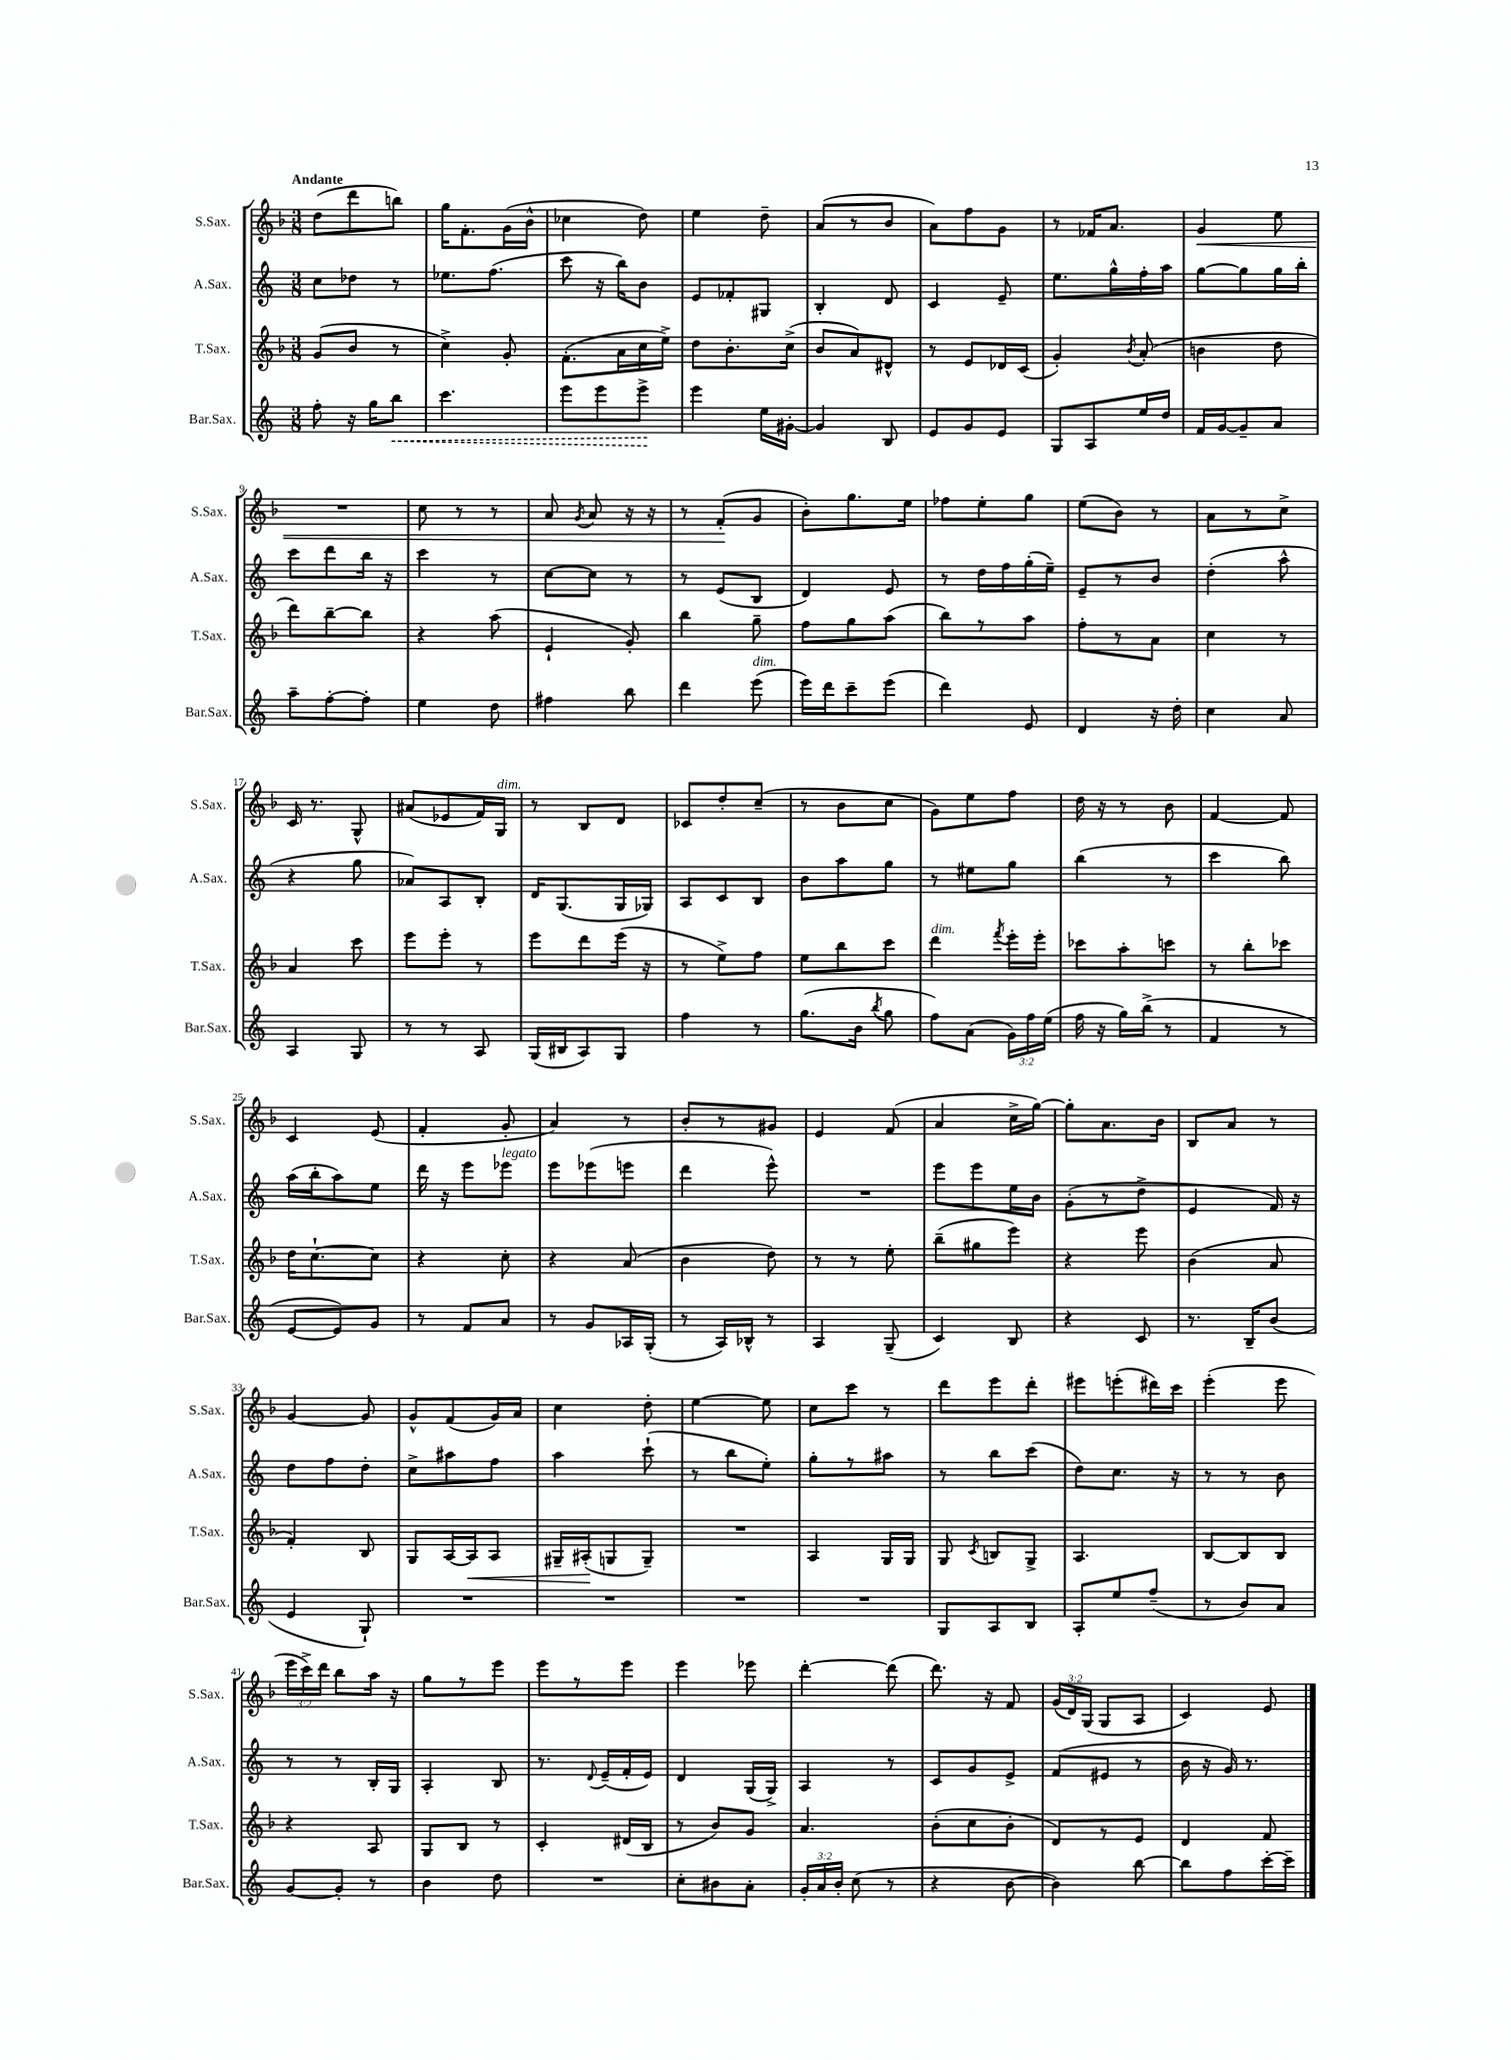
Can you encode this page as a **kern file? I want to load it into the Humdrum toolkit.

**kern	**kern	**kern	**kern
*staff4	*staff3	*staff2	*staff1
*clefG2	*clefG2	*clefG2	*clefG2
*k[]	*k[b-]	*k[]	*k[b-]
*M3/8	*M3/8	*M3/8	*M3/8
8ff'\	(8g/L	8cc\L	(8dd\L
16r	8b-/J	8dd-\J	8ddd\
16gg\LK	.	.	.
8bb\J	8r	8r	8bb\J)
=	=	=	=
4.ccc\	4cc^\)	8.ee-\L	16gg\LK
.	.	.	8.f'\
.	.	(8.ff\J	.
.	8g'/	.	(16g\L
.	.	.	16b-^^\JJ
=	=	=	=
8eee\L	(8.f'\L	8ccc\	4cc-\
8eee\	.	16r	.
.	16a\L	16bb\LK)	.
8eee^\J	16cc\	8b\J	8dd\)
.	16ee^\JJ)	.	.
=	=	=	=
4eee\	8dd\L	8e/L	4ee\
.	8.b-'\	8f-'/	.
16ee\LL	.	8G#/J	8dd~\
[16g#'\JJ	(16cc^\Jk	.	.
=	=	=	=
4g#/]	8b-/L	4B'/	(8a/L
.	8a/)	.	8r
8B/	8d#^^/J	8d/	8b-/J
=	=	=	=
8e/L	8r	4c/	8a\L)
8g/	8e/L	.	8ff\
8e/J	16d-/L	8e~/	8g\J
.	(16c/JJ	.	.
=	=	=	=
8G/L	4g'/)	8.ee\L	8r
8A/	.	.	16f-/LK
.	.	16gg^^\L	8.a/J
.	8qb-/	.	.
16ee/L	(8a'/	16ff'\	.
16dd/JJ	.	16aa\JJ	.
=	=	=	=
16f/LL	4b\	[8gg\L	4g/
[16g/J	.	.	.
8g~/]	.	8gg\]	.
8a/J	8dd\	16gg\L	8ee\
.	.	16bb'\JJ	.
=	=	=	=
8aa~\L	8ddd\L)	8ccc\L	4.r
[8ff'\	[8bb-~\	8ddd\	.
8ff'\]J	8bb-\]J	16bb\Jk	.
.	.	16r	.
=	=	=	=
4ee\	4r	4ccc\	8cc\
.	.	.	8r
8dd\	(8aa\	8r	8r
=	=	=	=
4ff#\	4e`/	[8cc\L	8a/
.	.	.	8qg/
.	.	8cc\]J	8a/
8bb\	8g'/)	8r	16r
.	.	.	16r
=	=	=	=
4ddd\	4bb-\	8r	8r
.	.	(8e/L	(8f'/L
(8eee\	8gg~\	8B/J	8g/J
=	=	=	=
16eee\LL)	8ff\L	4d/)	8b-'\L)
16ddd\J	.	.	.
8ccc~\	8gg\	.	8.gg\
(8eee\J	(8aa\J	8e/	.
.	.	.	16ee\Jk
=	=	=	=
4ddd\)	8bb-\L)	8r	8ff-\L
.	8r	16dd\LL	8ee'\
.	.	16ff\	.
8e/	8aa\J	(16gg'\	8gg\J
.	.	16ee~\JJ)	.
=	=	=	=
4d/	8ff'\L	8e~/L	(8ee\L
.	8r	8r	8b-\J)
16r	8a\J	8b/J	8r
16dd'\	.	.	.
=	=	=	=
4cc\	4cc\	(4dd'\	8a\L
.	.	.	8r
8a/	8r	8aa^^\	8cc^\J
=	=	=	=
4A/	4a/	4r	16c/
.	.	.	8.r
8G/	8ccc\	8gg\	8G^^/
=	=	=	=
8r	8eee\L	8a-/L)	(8a#/L
8r	8eee'\J	8A/	8e-/
8A/	8r	8B'/J	16f/L)
.	.	.	16G/JJ
=	=	=	=
(16G/LL	8eee\L	16d/LK	8r
16B#/J	.	(8.G/	.
8A/)	8ddd\	.	8B-/L
8G/J	(16eee\Jk	16G/L	8d/J
.	16r	16G-/JJ)	.
=	=	=	=
4ff\	8r	8A/L	8c-/L
.	8ee^\L)	8c/	8dd'/
8r	8ff\J	8B/J	(8cc~/J
=	=	=	=
(8.gg\L	8ee\L	8b\L	8r
.	8bb-\	8aa\	8b-\L
16b\Jk	.	.	.
8qbb/	.	.	.
8gg\	8ccc\J	8gg\J	8cc\J
=	=	=	=
8ff\L)	4ddd\	8r	8g\L)
(8a\J	.	8ee#\L	8ee\
.	8qfff/	.	.
24g\LL)	16eee'\LL	8gg\J	8ff\J
24ff\	.	.	.
.	16eee'\JJ	.	.
(24ee\JJ	.	.	.
=	=	=	=
16ff\	8ccc-\L	(4bb\	16dd\
16r	.	.	16r
16gg\LL)	8aa'\	.	8r
(16bb^\JJ	.	.	.
8r	8ccc\J	8r	8b-\
=	=	=	=
4f/	8r	4ccc\	[4f/
.	8bb-'\L	.	.
8r	8ccc-\J	8bb\)	8f/]
=	=	=	=
[8e/L	16dd\LK	(16aa\LL	4c/
.	[8.cc`\	16bb'\J	.
8e/])	.	8aa\)	.
8g/J	8cc\]J	8ee\J	(8e/
=	=	=	=
8r	4r	16ddd\	4f'/
.	.	16r	.
8f/L	.	8eee\L	.
8a/J	8cc'\	8eee-\J	8g'/
=	=	=	=
8r	4r	8eee\L	4a/)
8g/L	.	(8eee-\	.
16A-/L	(8a/	8eee\J	8r
(16G'/JJ	.	.	.
=	=	=	=
8r	4b-\	4ddd\	8b-'/L
16A/LL)	.	.	8r
16B-^^/JJ	.	.	.
8r	8dd\)	8eee^^\)	8g#/J
=	=	=	=
4A/	8r	4.r	4e/
.	8r	.	.
(8G~/	8ee'\	.	(8f/
=	=	=	=
4c/)	(8bb-~\L	8eee\L	4a/
.	8gg#\	8eee\	.
8B/	8eee\J)	16ee\L	16cc^\LL
.	.	16b\JJ	[16gg\JJ)
=	=	=	=
4r	4r	(8g'\L	8gg'\]L
.	.	8r	8.a\
8c/	8eee\	8dd^\J	.
.	.	.	16b-\Jk
=	=	=	=
8.r	(4b-\	4e/	8B-/L
.	.	.	8a/J
16B~/LK	.	.	.
(8b/J	8a/	16f/)	8r
.	.	16r	.
=	=	=	=
4e/	4f'/)	8dd\L	[4g/
.	.	8ff\	.
8G`/)	8B-/	8dd'\J	8g/]
=	=	=	=
4.r	8G/L	8cc^\L	8g^^/L
.	[16A/L	8aa#\	(8f/
.	16A/]J	.	.
.	8A/J	8ff\J	16g/L)
.	.	.	16a/JJ
=	=	=	=
4.r	16G#~/LL	4aa\	4cc\
.	(16A#'/J	.	.
.	8G/	.	.
.	8G~/J)	(8ccc`\	8dd'\
=	=	=	=
4.r	4.r	8r	[4ee\
.	.	8bb\L	.
.	.	8ee'\J)	8ee\]
=	=	=	=
4.r	4A/	8gg'\L	8cc\L
.	.	8r	8ccc\J
.	16G/LL	8aa#\J	8r
.	16G/JJ	.	.
=	=	=	=
8G/L	8G/	8r	8ddd\L
.	8qc/	.	.
8A/	8B/L	8bb\L	8eee\
8B/J	8G^/J	(8ccc\J	8ddd'\J
=	=	=	=
8A'/L	4.A/	8dd\L)	8eee#\L
8ee/	.	8.cc\J	(8eee'\
(8ff~/J	.	.	16ddd#\L)
.	.	16r	16ccc\JJ
=	=	=	=
8r	[8B-/L	8r	(4eee'\
8b/L)	8B-/]	8r	.
8a/J	8B-/J	8b\	8eee\
=	=	=	=
[8g/L	4r	8r	24eee\LL
.	.	.	24ccc^\)
.	.	.	24ddd\JJ
8g'/]J	.	8r	8bb-\L
8r	8A/	16B'/LL	16aa\Jk
.	.	16G/JJ	16r
=	=	=	=
4b\	8G/L	4A'/	8gg\L
.	8B-/J	.	8r
8dd\	8r	8B/	8eee\J
=	=	=	=
4.r	4c'/	8.r	8eee\L
.	.	.	8r
.	.	8qqd/	.
.	.	(16e~/LL	.
.	(16d#/LL	16f'/	8eee\J
.	16B-/JJ	16e/JJ)	.
=	=	=	=
8cc'\L	8r	4d/	4eee\
8b#\	8b-/L)	.	.
8a'\J	8g/J	(16G/LL	8eee-\
.	.	16G^/JJ)	.
=	=	=	=
24g'/LL	4.a/	4A/	[4ddd'\
24a/	.	.	.
24b'/JJ	.	.	.
(8cc\	.	.	.
8r	.	8r	(8ddd\]
=	=	=	=
4r	(8b-'\L	8c/L	8.ddd\)
.	8cc\	8g/	.
.	.	.	16r
[8b\	8b-'\J	8e^/J	8f/
=	=	=	=
4b\])	8d/L)	(8f/L	(24g/LL
.	.	.	24d/)
.	.	.	(24G/JJ
.	8r	8e#/J	8G/L
[8bb\	8e/J	8r	8A/J
=	=	=	=
8bb\]L	4d/	16b\	4c/)
.	.	16r	.
8ff\	.	16g/)	.
.	.	8.r	.
[16ccc'\L	8f/	.	8e/
16ccc~\]JJ	.	.	.
==	==	==	==
*-	*-	*-	*-
